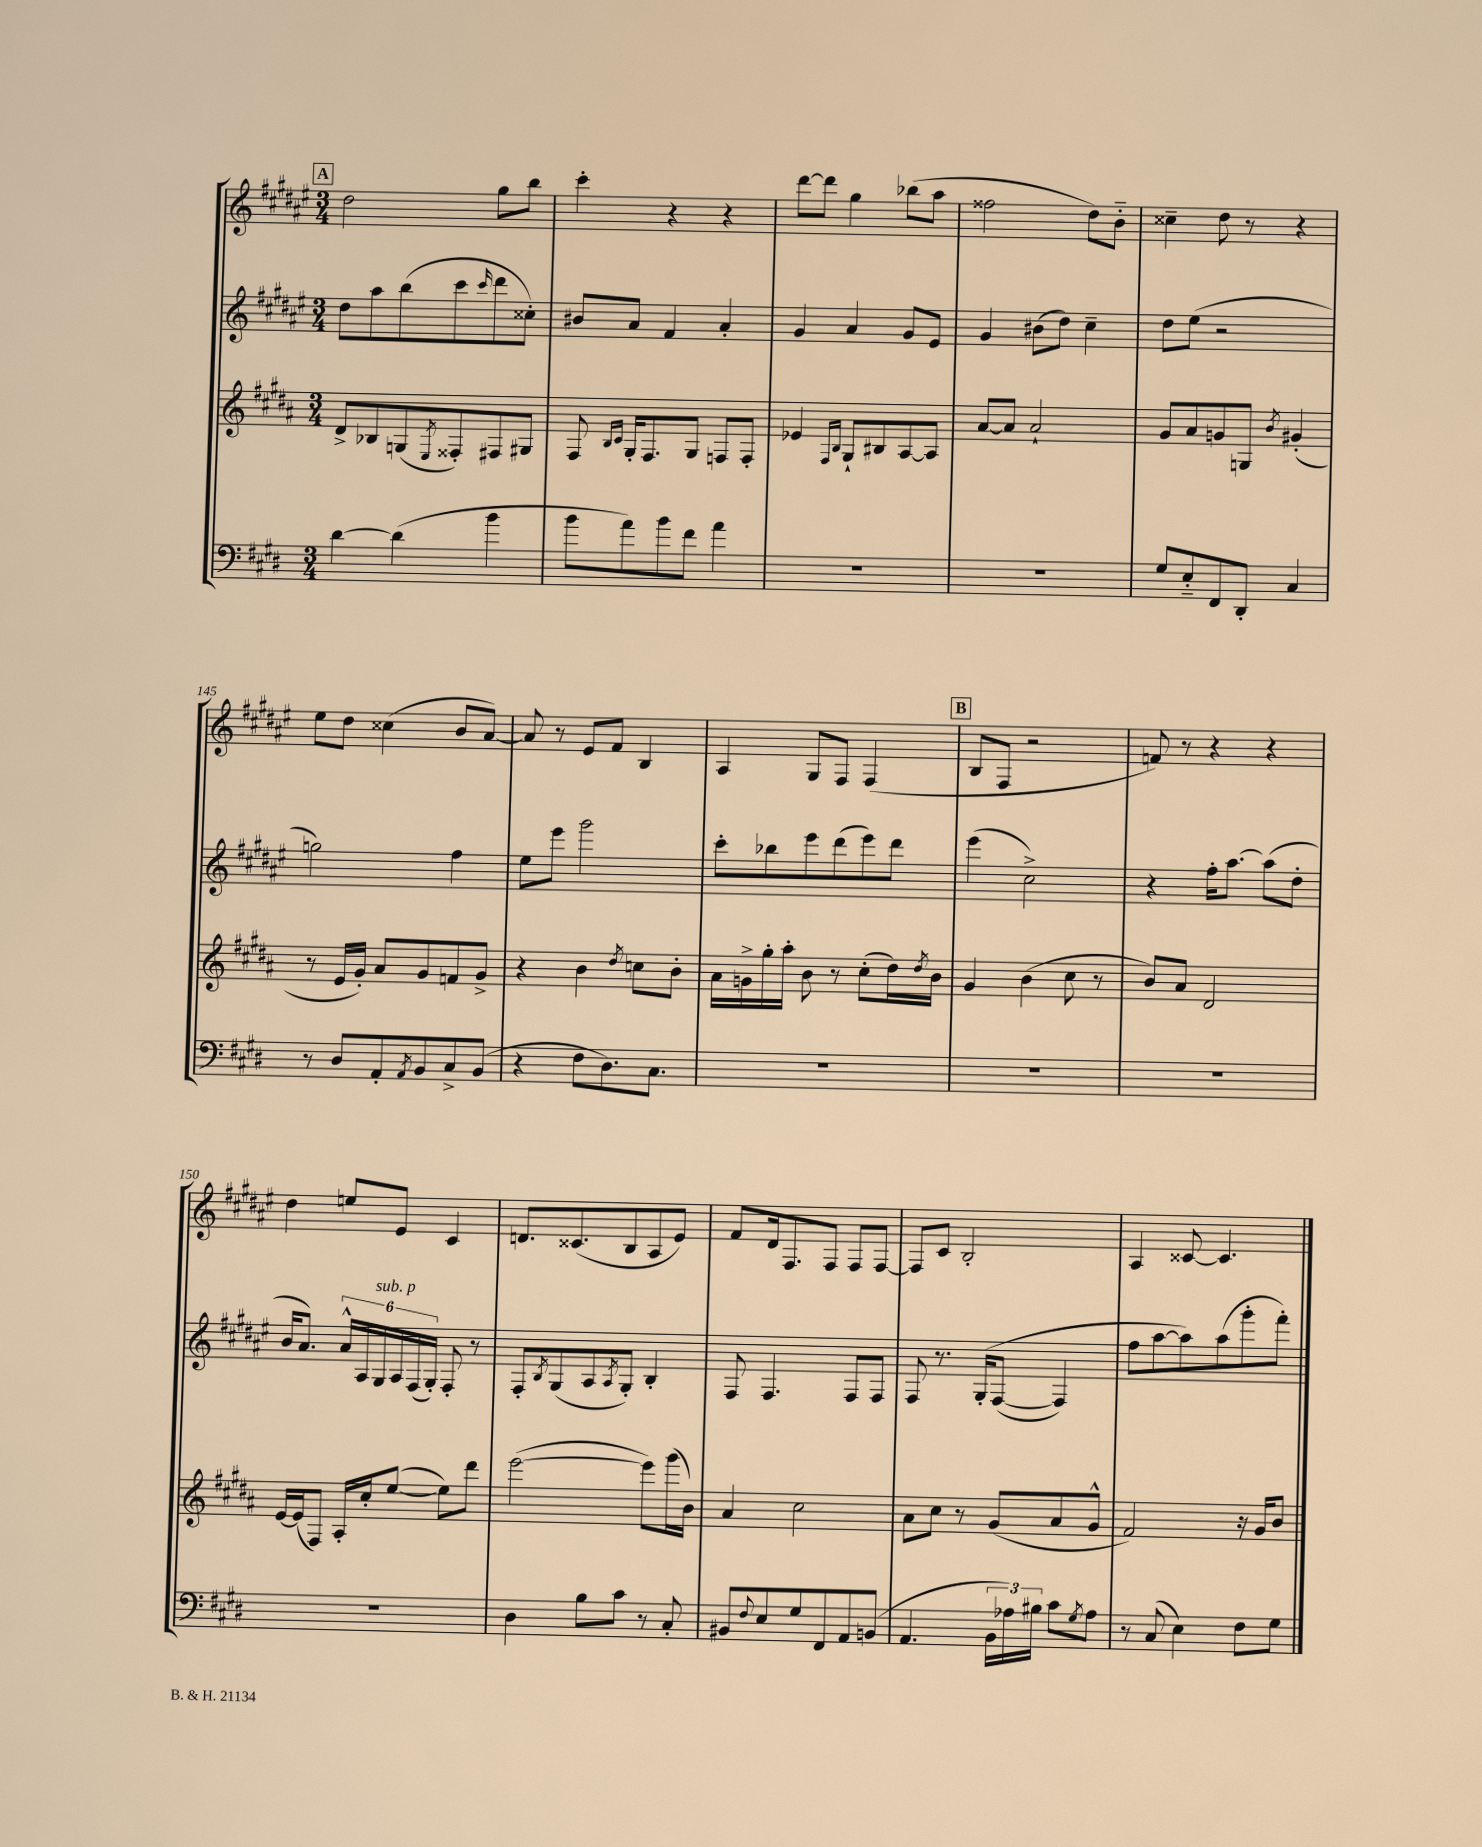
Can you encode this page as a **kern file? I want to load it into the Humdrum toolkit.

**kern	**kern	**kern	**kern
*staff4	*staff3	*staff2	*staff1
*clefF4	*clefG2	*clefG2	*clefG2
*k[f#c#g#d#]	*k[f#c#g#d#a#]	*k[f#c#g#d#a#e#]	*k[f#c#g#d#a#e#]
*M3/4	*M3/4	*M3/4	*M3/4
[4d#	8d#^	8dd#	2dd#
.	8B-	8aa#	.
(4d#]	(8G	(8bb	.
.	8qE	.	.
.	8F##')	8ccc#	.
.	.	16qqccc#	.
4b	8F#	8ddd#	8gg#
.	8G#	8cc##')	8bb
=	=	=	=
8b	8F#	8b#	4ccc#'
.	16qqB	.	.
.	16qqc#	.	.
8a)	16G#'	8a#	.
.	8.F#	.	.
8b	.	4f#	4r
8f#	8G#	.	.
4a	8F	4a#'	4r
.	8F'	.	.
=	=	=	=
2.r	4e-	4g#	[8ddd#
.	.	.	8ddd#]
.	16qqF#	.	.
.	16qqB	.	.
.	8G#`	4a#	4gg#
.	8B#	.	.
.	[8A#	8g#	(8bb-
.	8A#]	8e#	8aa#
=	=	=	=
2.r	[8a#	4g#	2ff##
.	8a#]	.	.
.	2a#`	(8b#	.
.	.	8dd#)	.
.	.	4cc#~	8dd#)
.	.	.	8b'~
=	=	=	=
8G#	8g#	8dd#	4cc##~
8E'~	8a#	(8ee#	.
8FF#	8g	2r	8dd#
8DD#'	8G	.	8r
.	8qb	.	.
4C#	(4g#'	.	4r
=	=	=	=
8r	8r	2gg)	8ee#
8D#	16e	.	8dd#
.	16g#')	.	.
8AA'	8a#	.	(4cc##
8qAA	.	.	.
8BB	8g#	.	.
8C#^	8f	4ff#	8b
(8BB	8g#^	.	[8a#)
=	=	=	=
4r	4r	8ee#	8a#]
.	.	8eee#	8r
8F#	4b	2ggg#	8e#
8.D#)	.	.	8f#
.	8qdd#	.	.
.	8cc	.	4B
8.C#	.	.	.
.	8b'	.	.
=	=	=	=
2.r	16a#	8ccc#'	4A#
.	16g^	.	.
.	16gg#'	8bb-	.
.	16aa#'	.	.
.	8b	8eee#	8G#
.	8r	(8ddd#	8F#
.	(8cc#'	8eee#)	(4F#
.	16dd#)	8ddd#	.
.	8qdd#	.	.
.	16b	.	.
=	=	=	=
2.r	4g#	(4eee#	8B
.	.	.	8F#
.	(4b	2cc#^)	2r
.	8cc#	.	.
.	8r	.	.
=	=	=	=
2.r	8b)	4r	8f)
.	8a#	.	8r
.	2d#	16ff#'	4r
.	.	[8.aa#	.
.	.	(8aa#]	4r
.	.	8dd#'	.
=	=	=	=
2.r	[16e	16b	4dd#
.	(16e]	8.a#)	.
.	8F#)	.	.
.	16A#'	24a#^^	8ee
.	.	24A#	.
.	16cc#'	.	.
.	.	24G#	.
.	([8ee	24A#	8e#
.	.	(24F#	.
.	.	24G#')	.
.	8ee])	8F#'	4c#
.	8ddd#	8r	.
=	=	=	=
4D#	([2eee	8F#'	8.d
.	.	8qB	.
.	.	(8G#	.
.	.	.	(8.c##
8B	.	8A#	.
.	.	8qA#	.
8c#	.	8G#')	8B
8r	8eee])	4B'	8A#
8C#'	(16ggg#	.	8e#)
.	16b)	.	.
=	=	=	=
8BB#	4a#	8F#	8f#
8qqF#	.	.	.
8E	.	4.F#	16d#
.	.	.	8.F#
8G#	2cc#	.	.
8FF#	.	.	8F#
8AA	.	8F#	8F#
(8BB	.	8F#	[8F#
=	=	=	=
4.AA	8a#	8F#	8F#]
.	8cc#	8.r	8c#
.	8r	.	2B'
.	.	&(16G#'	.
24BB	(8g#	([8F#	.
24A-)	.	.	.
24B#	.	.	.
8c#	8a#	4F#])	.
8qG#	.	.	.
8A-	8g#^^	.	.
=	=	=	=
8r	2f#)	8ff#	4A#
(8C#	.	[8aa#	.
4E)	.	8aa#]&)	[8c##
.	.	(8aa#	4.c##]
8F#	16r	8ggg#'	.
.	16g#	.	.
8G#	8b	8fff#')	.
==	==	==	==
*-	*-	*-	*-
